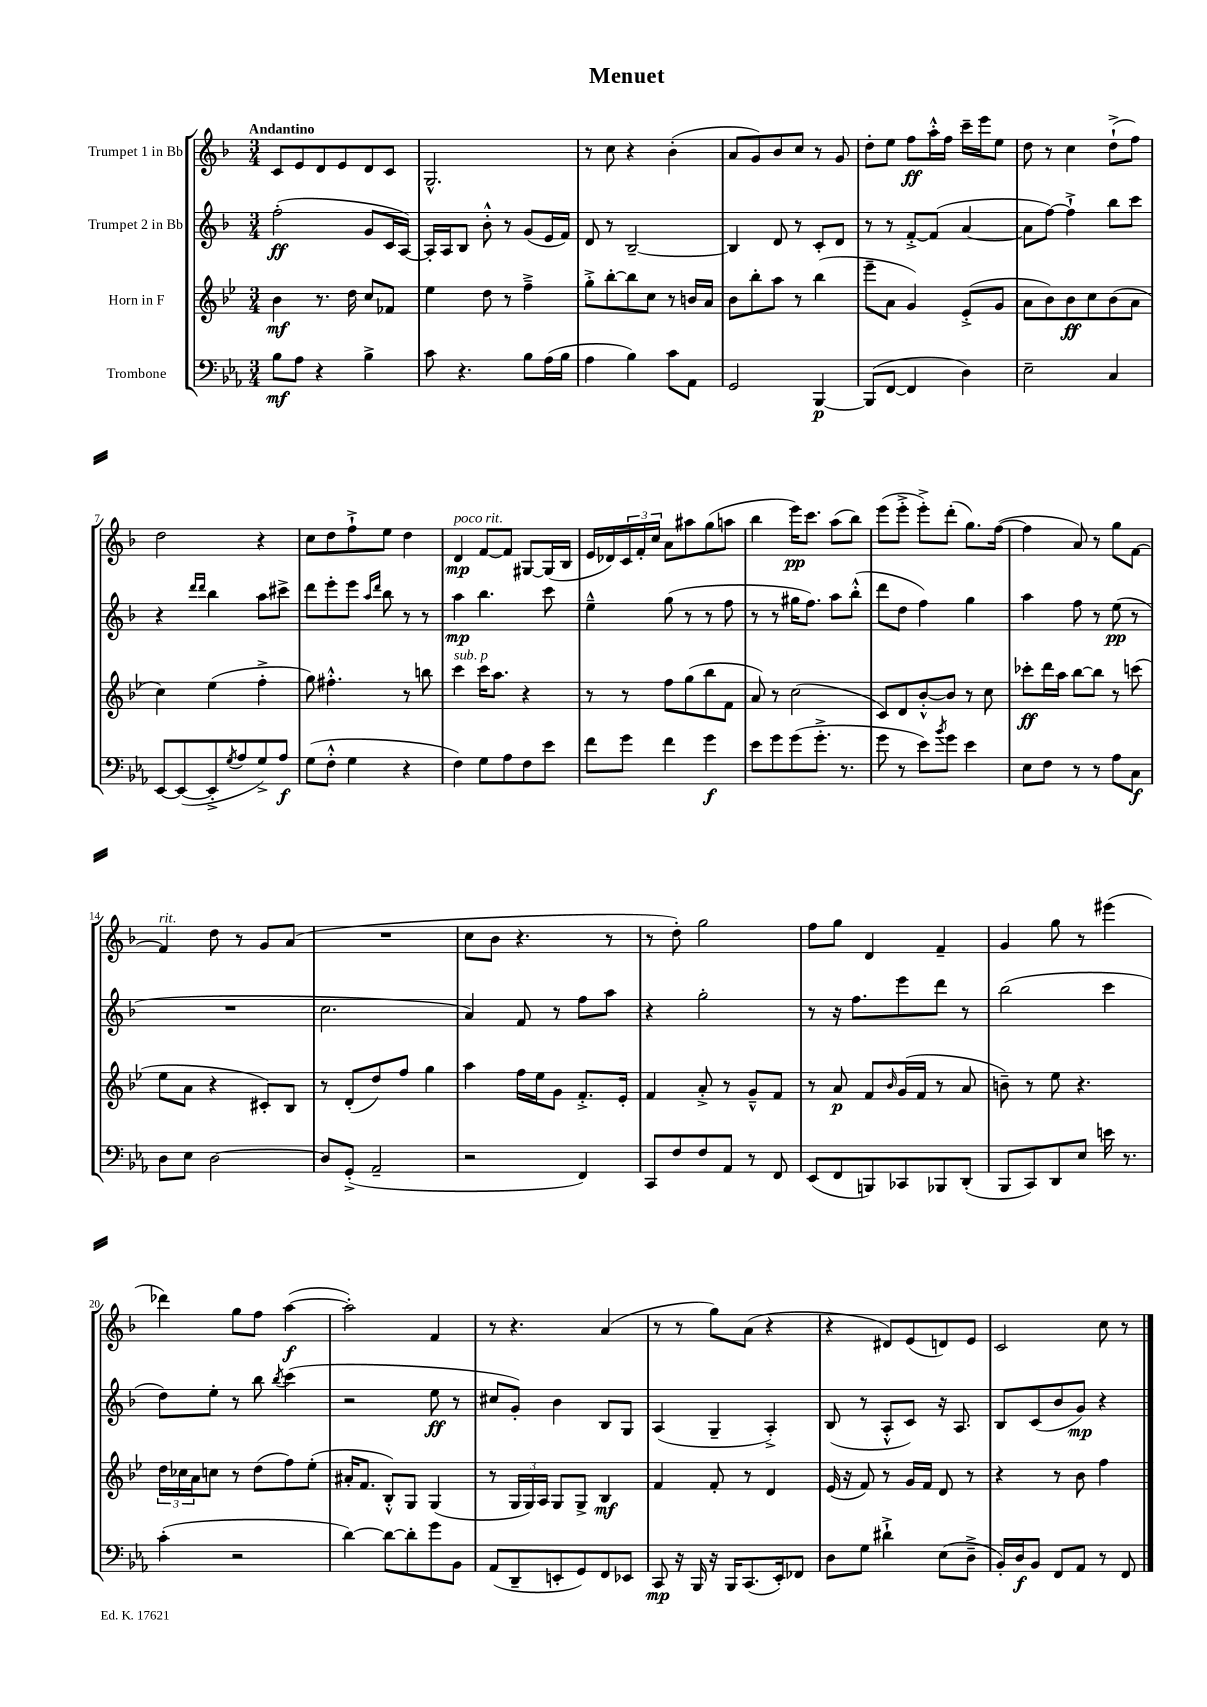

**kern	**kern	**kern	**kern
*staff4	*staff3	*staff2	*staff1
*clefF4	*clefG2	*clefG2	*clefG2
*k[b-e-a-]	*k[b-e-]	*k[b-]	*k[b-]
*M3/4	*M3/4	*M3/4	*M3/4
8B-	4b-	(2ff'	8c
8A-	.	.	8e
4r	8.r	.	8d
.	.	.	8e
.	16dd	.	.
4B-^	8cc	8g	8d
.	8f-	16c	8c
.	.	[16A)	.
=	=	=	=
8c	4ee-	16A']	2.G^^
.	.	16A	.
4.r	.	8B-	.
.	8dd	8b-'^^	.
.	8r	8r	.
8B-	4ff~^	(8g	.
(16A-	.	16e	.
16B-	.	16f)	.
=	=	=	=
4A-	8gg'^	8d	8r
.	[8bb-'	8r	8cc
4B-)	8bb-]	[2B-~	4r
.	8cc	.	.
8c	8r	.	(4b-'
8AA-	16b	.	.
.	16a	.	.
=	=	=	=
2GG	8b-	4B-]	8a
.	8bb-'	.	8g)
.	8aa	8d	8b-
.	8r	8r	8cc
[4BBB-	(4bb-	8c'	8r
.	.	8d	8g
=	=	=	=
(8BBB-]	8eee-~	8r	8dd'
[8FF	8a	8r	8ee
4FF]	4g)	[8f'^	8ff
.	.	(8f]	16aa'^^
.	.	.	16ff
4D)	(8e-'^	[4a	16ccc~
.	.	.	16eee
.	8g	.	8ee
=	=	=	=
2E-~	8a	8a]	8dd
.	8b-)	[8ff)	8r
.	8b-	4ff`^]	4cc
.	8cc	.	.
4C	(8b-	8bb-	(8dd`^
.	8a	8ccc	8ff)
=	=	=	=
[8EE-	4cc)	4r	2dd
(8EE-_	.	.	.
.	.	16qqddd	.
.	.	16qqddd	.
8EE-'^]	(4ee-	4bb-	.
8qG	.	.	.
8A-	.	.	.
8G^)	4ff'^	8aa	4r
8A-	.	8ccc#^	.
=	=	=	=
(8G	8gg)	8ddd	8cc
8F'^^	4.ff#'^^	8eee'	8dd
4G	.	8eee	8ff`^
.	.	16qqaa	.
.	.	16qqddd	.
.	.	8bb-	8ee
4r	8r	8r	4dd
.	8bb	8r	.
=	=	=	=
4F)	4ccc	4aa	4d
8G	16ccc	4.bb-	[8f
.	8.aa	.	.
8A-	.	.	8f]
8F	4r	.	[8G#
8e-	.	8ccc	(16G#]
.	.	.	16B-
=	=	=	=
8f	8r	4ee~^^	16e
.	.	.	16d-)
8g	8r	.	24c
.	.	.	24f'
.	.	.	24cc
4f	8ff	(8gg	8a
.	(8gg	8r	8aa#
4g	8bb-	8r	(8gg
.	8f	8ff	8aa
=	=	=	=
8e-	8a)	8r	4bb-
8g	8r	8r	.
(8g	(2cc	16gg#	16eee)
.	.	8.ff)	8.ccc
8.g'^	.	.	.
.	.	8aa	(8aa
8.r	.	.	.
.	.	(8bb-'^^	8bb-)
=	=	=	=
8g	8c)	8ddd	(8eee
8r	8d	8dd	8eee'^
8e-)	[8b-'^^	4ff)	8eee'^)
8qb-	.	.	.
8g	8b-]	.	(8ddd'
4e-	8r	4gg	8.gg)
.	8cc	.	.
.	.	.	([16ff
=	=	=	=
8E-	8ccc-'	4aa	4ff]
8F	16ddd	.	.
.	16aa	.	.
8r	[8bb-	8ff	8a)
8r	8bb-]	8r	8r
8A-	8r	(8ee	8gg
8C	(8ccc	8r	[8f
=	=	=	=
8D	8ee-	2.r	4f]
8E-	8a	.	.
[2D	4r	.	8dd
.	.	.	8r
.	8c#')	.	8g
.	8B-	.	(8a
=	=	=	=
8D]	8r	2.cc	2.r
(8GG'^	(8d'	.	.
2AA-~	8dd)	.	.
.	8ff	.	.
.	4gg	.	.
=	=	=	=
2r	4aa	4a)	8cc
.	.	.	8b-
.	16ff	8f	4.r
.	16ee-	.	.
.	8g	8r	.
4FF)	8.f'^	8ff	.
.	.	8aa	8r
.	16e-'	.	.
=	=	=	=
8CC	4f	4r	8r
8F	.	.	8dd')
8F	8a'^	2gg'	2gg
8AA-	8r	.	.
8r	8g~^^	.	.
8FF	8f	.	.
=	=	=	=
(8EE-	8r	8r	8ff
8FF	8a	16r	8gg
.	.	8.ff	.
8BBB)	8f	.	4d
.	16qqb-	.	.
8CC-	(16g	8eee	.
.	16f	.	.
8BBB-	8r	8ddd	4f~
(8DD'	8a	8r	.
=	=	=	=
8BBB-	8b~)	(2bb-	4g
8CC)	8r	.	.
8DD	8ee-	.	8gg
8E-	4.r	.	8r
16e	.	4ccc	(4eee#
8.r	.	.	.
=	=	=	=
(4c'	24dd	8dd)	4ddd-)
.	24cc-	.	.
.	24a	.	.
.	8cc	8ee'	.
2r	8r	8r	8gg
.	(8dd	8bb-	8ff
.	.	8qbb-	.
.	8ff)	(4ccc	([4aa
.	(8ee-'	.	.
=	=	=	=
[4d)	16a#'	2r	2aa'])
.	8.f	.	.
8d_	8B-'^^)	.	.
8d']	8G	.	.
8g	(4G	8ee	4f
8BB-	.	8r	.
=	=	=	=
(8AA-	8r	8cc#	8r
8DD~	24G	8g')	4.r
.	24G)	.	.
.	24A	.	.
8EE'	8G	4b-	.
8GG)	8G^	.	.
8FF	4B-	8B-	(4a
8EE-	.	8G	.
=	=	=	=
8CC	4f	(4A	8r
16r	.	.	8r
16BBB-	.	.	.
16r	8f'	4G~	8gg)
16BBB-	.	.	.
(8.CC	8r	.	(8a
.	4d	4A'^)	4r
16EE-')	.	.	.
8FF-	.	.	.
=	=	=	=
8D	(16e-	(8B-	4r
.	16r	.	.
8G	8f)	8r	.
4d#`^	8r	8A'^^	8d#)
.	16g	8c)	(8e
.	16f	.	.
(8E-	8d	16r	8d)
.	.	8.A	.
8D~^	8r	.	8e
=	=	=	=
16BB-')	4r	8B-	2c
16D	.	.	.
8BB-	.	(8c	.
8FF	8r	8b-	.
8AA-	8b-	8g)	.
8r	4ff	4r	8cc
8FF	.	.	8r
==	==	==	==
*-	*-	*-	*-
